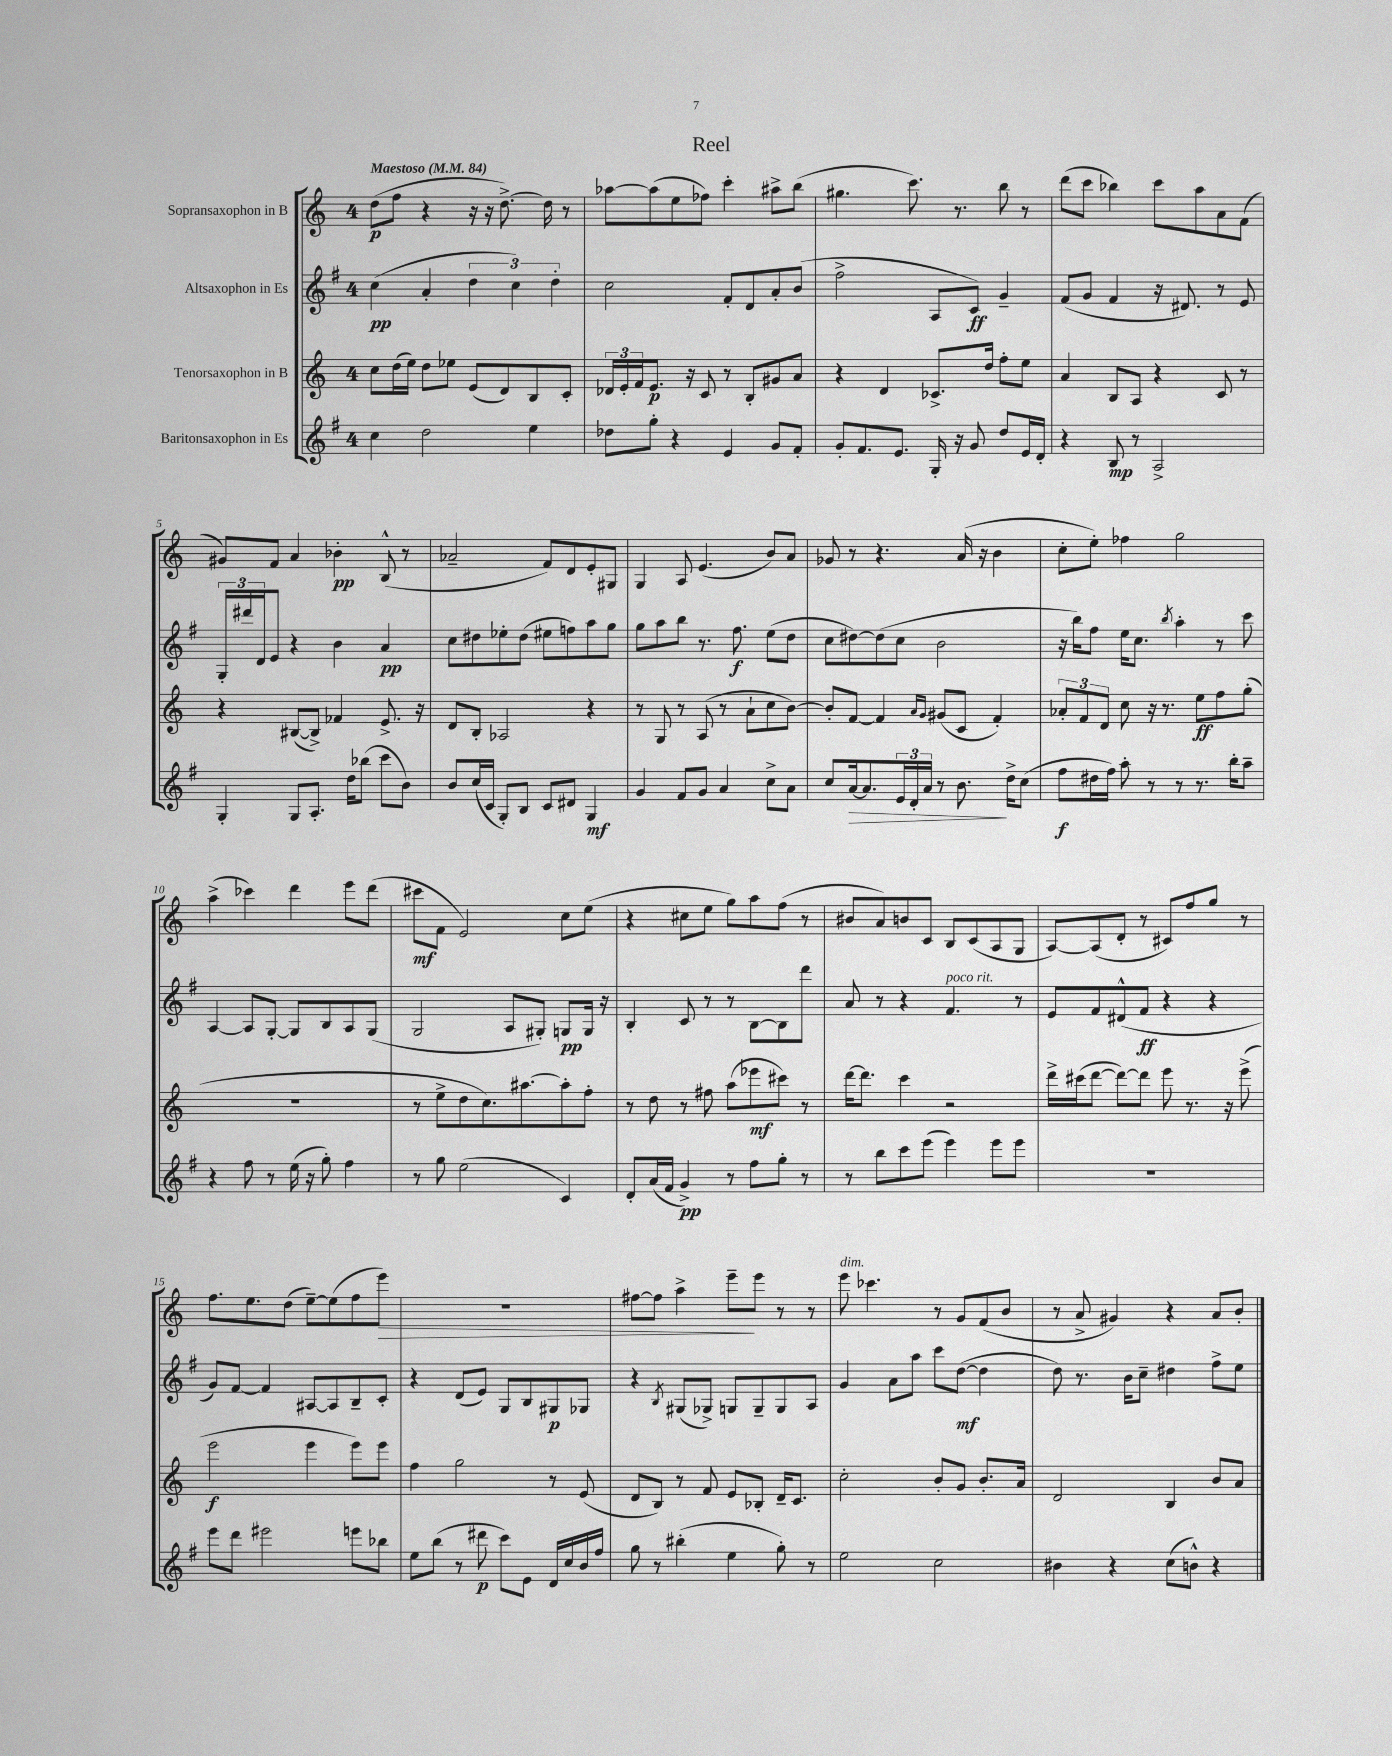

**kern	**dynam	**kern	**dynam	**kern	**dynam	**kern	**dynam
*part4	*part4	*part3	*part3	*part2	*part2	*part1	*part1
*staff4	*staff4	*staff3	*staff3	*staff2	*staff2	*staff1	*staff1
*I"Baritonsaxophon in Es	*	*I"Tenorsaxophon in B	*	*I"Altsaxophon in Es	*	*I"Sopransaxophon in B	*
*clefG2	*	*clefG2	*	*clefG2	*	*clefG2	*
*k[f#]	*	*k[]	*	*k[f#]	*	*k[]	*
*M4/4	*	*M4/4	*	*M4/4	*	*M4/4	*
*MM84	*	*MM84	*	*MM84	*	*MM84	*
=1	=1	=1	=1	=1	=1	=1	=1
!	!	!	!	!	!	!LO:TX:a:B:t=Maestoso	!
4cc\	.	8cc\L	.	(4cc\	pp	(8dd\L	p
.	.	(16dd\L	.	.	.	8ff\J	.
.	.	16ee\JJ)	.	.	.	.	.
2dd\	.	8dd\L	.	4a'/	.	4r	.
.	.	8ee-X\J	.	.	.	.	.
.	.	(8e/L	.	6dd\	.	16r	.
.	.	.	.	.	.	16r	.
.	.	8d/)	.	.	.	[8.dd^\)	.
.	.	.	.	6cc\)	.	.	.
4ee\	.	8B/	.	.	.	.	.
.	.	.	.	.	.	16dd\]	.
.	.	.	.	6dd'\	.	.	.
.	.	8c'/J	.	.	.	8r	.
=2	=2	=2	=2	=2	=2	=2	=2
8dd-X\L	.	24d-X/LL	.	2cc\	.	[8aa-X\L	.
.	.	24e'/	.	.	.	.	.
.	.	24f/J	.	.	.	.	.
8gg'\J	.	8.e/J	p	.	.	(8aa-\]	.
4r	.	.	.	.	.	8ee\	.
.	.	16r	.	.	.	.	.
.	.	8c/	.	.	.	8ff-X\J)	.
4e/	.	8r	.	8f#'/L	.	4ccc'\	.
.	.	8B'/L	.	8d/	.	.	.
8g/L	.	8g#X/	.	8a'/	.	8aa#X^\L	.
8f#'/J	.	8a/J	.	(8b/J	.	(8bb\J	.
=3	=3	=3	=3	=3	=3	=3	=3
8g'/L	.	4r	.	2ff#^\	.	4.gg#X\	.
8.f#/	.	.	.	.	.	.	.
.	.	4d/	.	.	.	.	.
8.e/J	.	.	.	.	.	.	.
.	.	.	.	.	.	8.ccc\)	.
16G'/	.	8.c-X^/L	.	8A/L	.	.	.
16r	.	.	.	.	.	8.r	.
8g/	.	.	.	8c/J)	ff	.	.
.	.	16dd/Jk	.	.	.	.	.
8dd/L	.	8ff'\L	.	4g~/	.	8bb\	.
16e/L	.	8ee\J	.	.	.	8r	.
16d'/JJ	.	.	.	.	.	.	.
=4	=4	=4	=4	=4	=4	=4	=4
4r	.	4a/	.	(8f#/L	.	(8ddd\L	.
.	.	.	.	8g/J	.	8ccc\J	.
8B/	mp	8B/L	.	4f#/	.	4bb-X\)	.
8r	.	8A/J	.	.	.	.	.
2A^/	.	4r	.	16r	.	8ccc\L	.
.	.	.	.	8.d#X/)	.	.	.
.	.	.	.	.	.	8aa\	.
.	.	8c/	.	8r	.	8a\	.
.	.	8r	.	8e/	.	(8f\J	.
!!LO:LB:g=z
=5	=5	=5	=5	=5	=5	=5	=5
4G'/	.	4r	.	24G'/LL	.	8g#X/L)	.
.	.	.	.	24ddd#X/	.	.	.
.	.	.	.	24d/J	.	.	.
.	.	.	.	8e/J	.	8f/J	.
8G/L	.	([8B#X/L	.	4r	.	4a/	.
8.A'/J	.	8B#^/J])	.	.	.	.	.
.	.	4f-X/	.	4b\	.	4b-X'\	pp
16dd\KL	.	.	.	.	.	.	.
(8bb-X\J	.	.	.	.	.	.	.
8ccc\L	.	8.e^/	.	4a/	pp	(8B^^/	.
8b\J)	.	.	.	.	.	8r	.
.	.	16r	.	.	.	.	.
=6	=6	=6	=6	=6	=6	=6	=6
8b/L	.	8d/L	.	8cc\L	.	2a-X~/	.
(16cc/L	.	8B'/J	.	8dd#X\	.	.	.
16c/JJ	.	.	.	.	.	.	.
8G'/L)	.	2A-X/	.	8ee-X'\	.	.	.
8B/J	.	.	.	(8dd#\J	.	.	.
8c/L	.	.	.	8ee#X\L	.	8f/L)	.
8d#X/J	.	.	.	8ffn\)	.	8d/	.
4G/	mf	4r	.	8aa\	.	8e'/	.
.	.	.	.	8gg\J	.	8G#X/J	.
=7	=7	=7	=7	=7	=7	=7	=7
4g/	.	8r	.	8gg\L	.	4G/	.
.	.	8G/	.	8aa\	.	.	.
8f#/L	.	8r	.	8bb\J	.	8A/	.
8g/J	.	(8A/	.	8.r	.	(4.e/	.
4a/	.	8r	.	.	.	.	.
.	.	.	.	8.ff#\	f	.	.
.	.	8a`\L	.	.	.	.	.
8cc^\L	.	8cc\	.	(8ee\L	.	8b/L)	.
8a\J	.	[8b\J)	.	8dd\J	.	8a/J	.
=8	=8	=8	=8	=8	=8	=8	=8
8cc/L	.	8b'/L]	.	8cc\L	.	8g-X/	.
!	!LO:HP:b	!	!	!	!	!	!
[16a/k	>	[8f/J	.	[8dd#X\)	.	8r	.
8.a/]	.	.	.	.	.	.	.
.	.	4f/]	.	(8dd#\]	.	4.r	.
24e/L	.	.	.	8cc\J	.	.	.
24d'/	.	.	.	.	.	.	.
24a/JJ	.	.	.	.	.	.	.
.	.	16qqa/LL	.	.	.	.	.
.	.	16qqg/JJ	.	.	.	.	.
8r	.	(8g#X/L	.	2b\	.	.	.
8.b\	.	8c/J	.	.	.	(16a/	.
.	.	.	.	.	.	16r	.
.	.	4f'/)	.	.	.	4b\	.
16dd^\KL	]	.	.	.	.	.	.
(8cc\J	.	.	.	.	.	.	.
=9	=9	=9	=9	=9	=9	=9	=9
8ff#\L	f	12a-X'/L	.	16r	.	8cc'\L	.
.	.	.	.	16bb\KL)	.	.	.
.	.	12f/	.	.	.	.	.
16dd#X\L	.	.	.	8ff#\J	.	8ee'\J)	.
.	.	12d/J	.	.	.	.	.
16ff#\JJ)	.	.	.	.	.	.	.
8aa'\	.	8cc\	.	16ee\KL	.	4ff-X\	.
.	.	.	.	8.cc\J	.	.	.
8r	.	16r	.	.	.	.	.
.	.	8.r	.	.	.	.	.
.	.	.	.	8qbb/	.	.	.
8r	.	.	.	4aa'\	.	2gg\	.
8.r	.	8ee\L	ff	.	.	.	.
.	.	8ff\	.	8r	.	.	.
16bb'\KL	.	.	.	.	.	.	.
8aa~\J	.	(8gg'\J	.	8ccc\	.	.	.
!!LO:LB:g=z
=10	=10	=10	=10	=10	=10	=10	=10
4r	.	1r	.	[4A/	.	(4aa^\	.
8ff#\	.	.	.	8A/L]	.	4ccc-X\)	.
8r	.	.	.	[8G'/J	.	.	.
(16ee\	.	.	.	8G/L]	.	4ddd\	.
16r	.	.	.	.	.	.	.
8gg'\)	.	.	.	8B/	.	.	.
4ff#\	.	.	.	8A/	.	8eee\L	.
.	.	.	.	(8G/J	.	(8ddd\J	.
=11	=11	=11	=11	=11	=11	=11	=11
8r	.	8r	.	2G/	.	8ccc#X\L	mf
8gg\	.	8ee^\L	.	.	.	8f\J	.
(2ee\	.	8dd\	.	.	.	2e/)	.
.	.	8.cc\)	.	.	.	.	.
.	.	.	.	8A/L	.	.	.
.	.	[8.aa#X\	.	.	.	.	.
.	.	.	.	8G#X'/J)	.	.	.
4c/)	.	8aa#'\]	.	8Gn/L	pp	8cc\L	.
.	.	8ff'\J	.	16G/Jk	.	(8ee\J	.
.	.	.	.	16r	.	.	.
=12	=12	=12	=12	=12	=12	=12	=12
8d'/L	.	8r	.	4B'/	.	4r	.
(16a/L	.	8dd\	.	.	.	.	.
16f#/JJ	.	.	.	.	.	.	.
4g^/)	pp	8r	.	8c/	.	8cc#X\L	.
.	.	8ff#X\	.	8r	.	8ee\J	.
8r	.	(8aa\L	.	8r	.	8gg\L)	.
8ff#\L	.	8eee-X\	mf	[8B\L	.	8aa\	.
8gg'\J	.	8ccc#X\J)	.	8B\]	.	(8ff\J	.
8r	.	8r	.	8ddd\J	.	8r	.
=13	=13	=13	=13	=13	=13	=13	=13
8r	.	[16ddd\KL	.	8a/	.	8b#X/L	.
.	.	8.ddd\J]	.	.	.	.	.
8bb\L	.	.	.	8r	.	8a/)	.
8ccc\	.	4ccc\	.	4r	.	8bn/	.
(8eee\J	.	.	.	.	.	8c/J	.
!	!	!	!	!LO:TX:a:i:t=poco rit.	!	!	!
4eee\)	.	2r	.	4.f#/	.	8B/L	.
.	.	.	.	.	.	(8c/	.
8eee\L	.	.	.	.	.	8A/	.
8eee\J	.	.	.	8r	.	8G/J	.
=14	=14	=14	=14	=14	=14	=14	=14
1r	.	16ddd^\LL	.	8e/L	.	[8A/L)	.
.	.	(16ccc#X\J	.	.	.	.	.
.	.	[8ddd\J	.	8f#/	.	(8A/]	.
.	.	8ddd\L_)	.	(8d#X^^/	.	8d'/J	.
.	.	8ddd\J]	.	8f#/J	ff	8r	.
.	.	8eee\	.	4r	.	8c#X/L)	.
.	.	8.r	.	.	.	8ff/	.
.	.	.	.	4r	.	8gg/J	.
.	.	16r	.	.	.	.	.
.	.	(8eee^\	.	.	.	8r	.
!!LO:LB:g=z
=15	=15	=15	=15	=15	=15	=15	=15
8eee\L	.	2eee\	f	8g/L)	.	8.ff\L	.
8ddd\J	.	.	.	[8f#/J	.	.	.
.	.	.	.	.	.	8.ee\	.
2eee#X\	.	.	.	4f#/]	.	.	.
.	.	.	.	.	.	(8dd\J	.
.	.	4eee\	.	[8A#X/L	.	[8ee~\L)	.
.	.	.	.	8A#/]	.	(8ee\]	.
8eeen\L	.	8eee\L)	.	8B~/	.	8ff\	.
!	!	!	!	!	!	!	!LO:HP:b
8bb-X\J	.	8eee\J	.	8c'/J	.	8eee\J)	>
=16	=16	=16	=16	=16	=16	=16	=16
8ee\L	.	4ff\	.	4r	.	1r	.
(8bb\J	.	.	.	.	.	.	.
8r	.	2gg\	.	(8d/L	.	.	.
8ddd#X\	p	.	.	8e/J)	.	.	.
8ccc\L)	.	.	.	8G/L	.	.	.
8e\J	.	.	.	8B/	.	.	.
16d/LL	.	8r	.	8G#X/	p	.	.
16cc/	.	.	.	.	.	.	.
16b/	.	(8e/	.	8G-X/J	.	.	.
16ff#/JJ	.	.	.	.	.	.	.
=17	=17	=17	=17	=17	=17	=17	=17
8gg\	.	8d/L	.	4r	.	[8ff#X\L	.
8r	.	8B/J)	.	.	.	8ff#\J]	.
.	.	.	.	8qB/	.	.	.
(4bb#X'\	.	8r	.	(8G#X/L	.	4aa^\	.
.	.	8f/	.	8G-X^/J)	.	.	.
4ee\	.	8e/L	.	8Gn/L	.	8eee~\L	.
.	.	8B-X'/J	.	8G~/	.	8eee\J	]
8gg'\)	.	16d~/KL	.	8G/	.	8r	.
.	.	8.c/J	.	.	.	.	.
8r	.	.	.	8A/J	.	8r	.
=18	=18	=18	=18	=18	=18	=18	=18
!	!	!	!	!	!	!LO:TX:a:i:t=dim.	!
2ee\	.	2cc'\	.	4g/	.	8eee\	.
.	.	.	.	.	.	4.ccc-X\	.
.	.	.	.	8a\L	.	.	.
.	.	.	.	8aa\J	.	.	.
2cc\	.	8b'/L	.	8ccc\L	.	8r	.
.	.	8g/J	.	([8dd\J	mf	8g/L	.
.	.	8.b'/L	.	4dd\]	.	(8f/	.
.	.	.	.	.	.	8b/J	.
.	.	16a/Jk	.	.	.	.	.
=19	=19	=19	=19	=19	=19	=19	=19
4b#X\	.	2d/	.	8dd\)	.	8r	.
.	.	.	.	8.r	.	8a^/	.
4r	.	.	.	.	.	4g#X/)	.
.	.	.	.	16b\KL	.	.	.
.	.	.	.	8cc~\J	.	.	.
(8cc\L	.	4B/	.	4dd#X\	.	4r	.
8bn^^\J)	.	.	.	.	.	.	.
4r	.	8b/L	.	8ff#^\L	.	8a/L	.
.	.	8a/J	.	8ee\J	.	8b'/J	.
==	==	==	==	==	==	==	==
*-	*-	*-	*-	*-	*-	*-	*-
